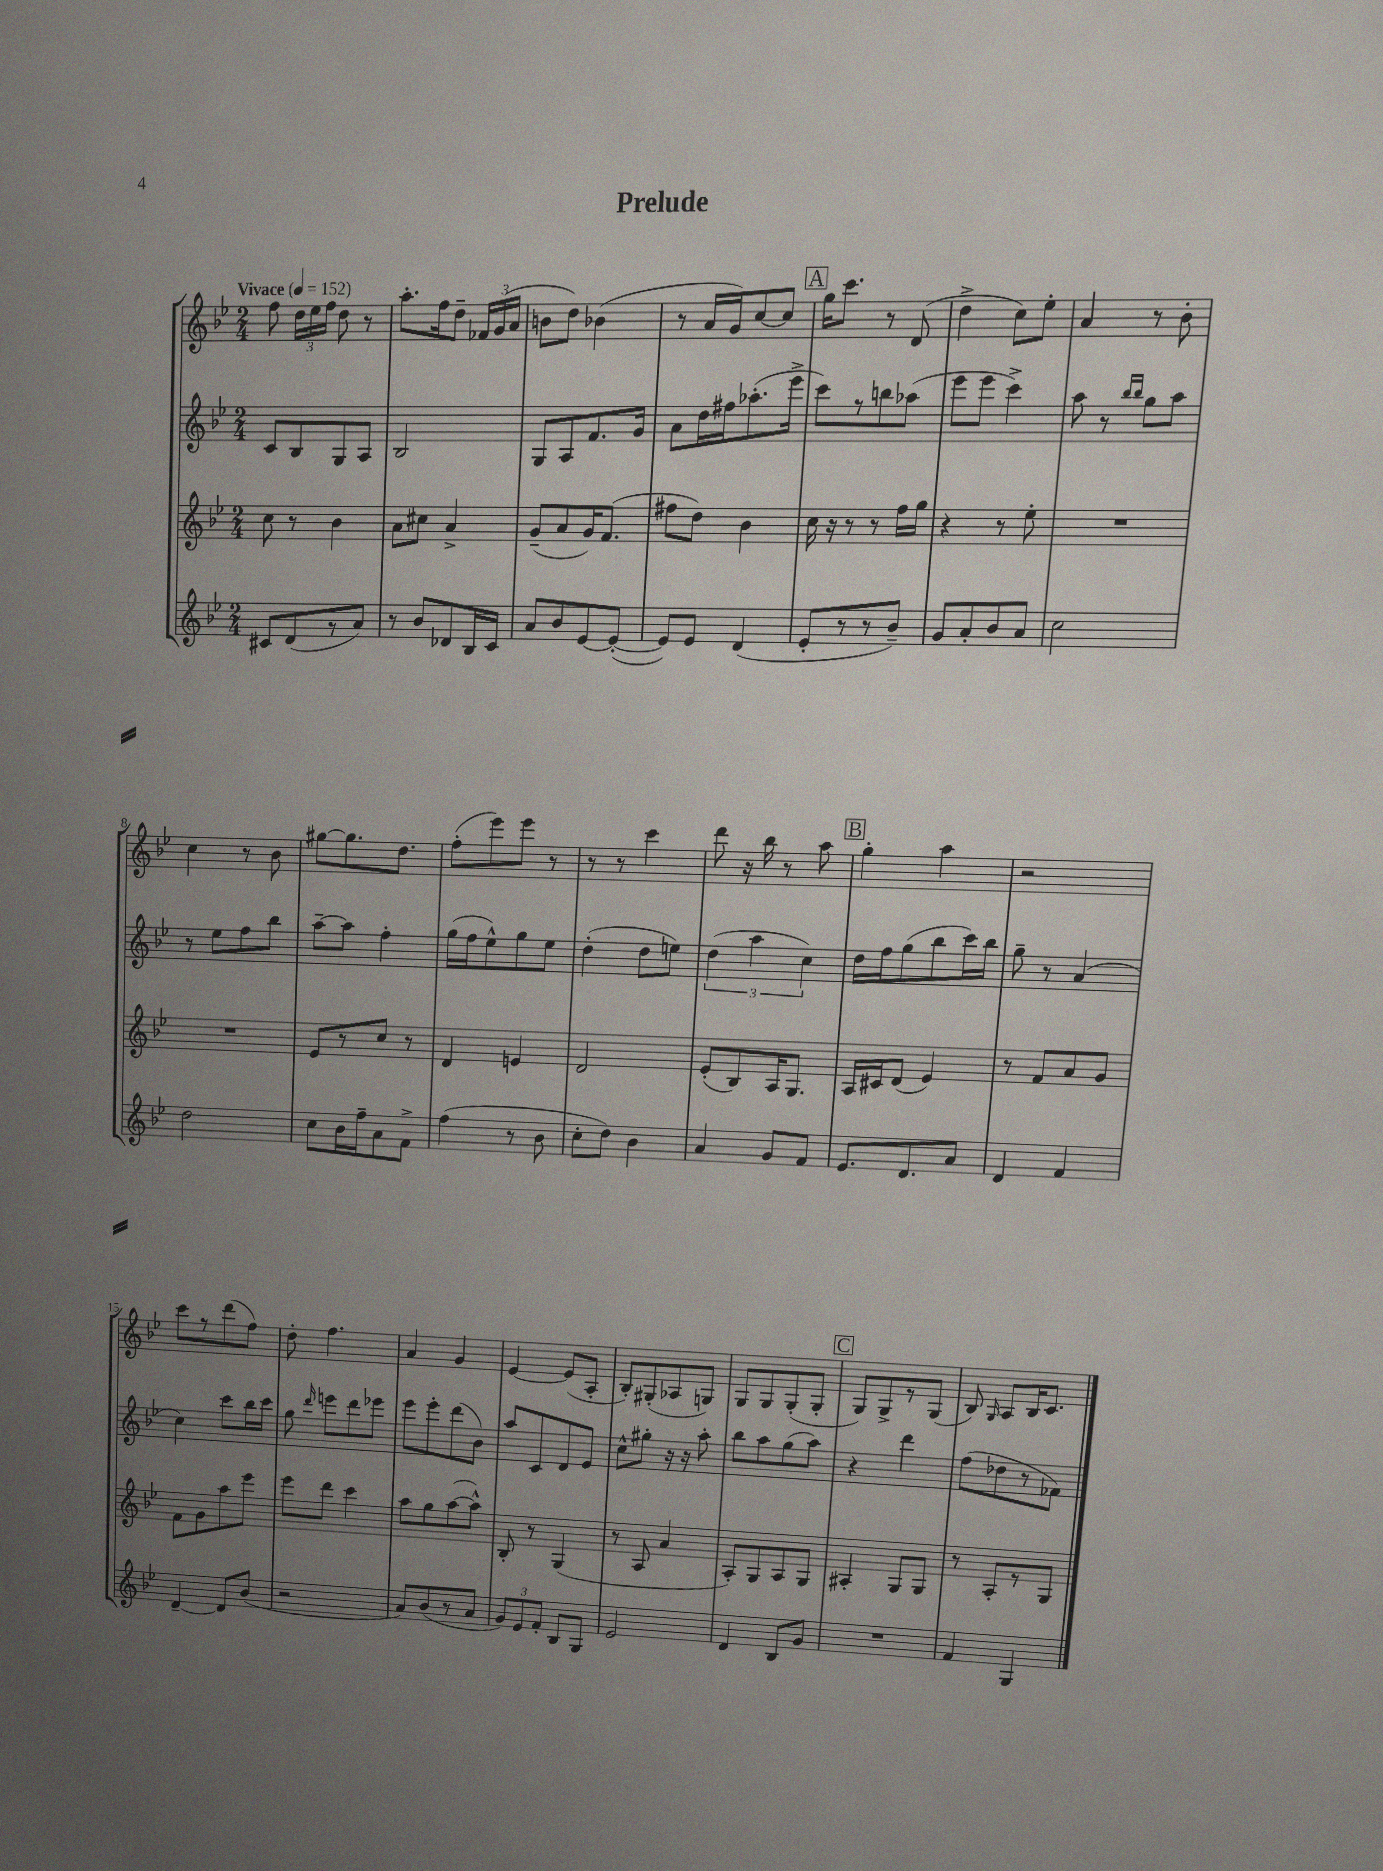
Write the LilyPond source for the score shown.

\header { title = "Prelude" }
<<
\new StaffGroup <<
\new Staff = "s0" {
    \clef treble \key bes \major \numericTimeSignature \time 2/4 \tempo "Vivace" 4 = 152
    \autoBeamOff f''8 \tuplet 3/2 { d''16[ ees''16 f''16] } d''8 r8 |
    a''8.[-. f''16 d''8]-- \tuplet 3/2 { fes'16[ g'16( a'16] } |
    b'8[ d''8]) bes'4( |
    r8 a'16[ g'16) c''8~ c''8] |
    \mark \markup { \box "A" } g''16[ c'''8.] r8 d'8( |
    d''4-> c''8[) ees''8]-. |
    a'4 r8 bes'8-. |
    c''4 r8 bes'8 |
    gis''8[~ gis''8. d''8.] |
    f''8[-.( ees'''8) ees'''8] r8 |
    r8 r8 c'''4 |
    d'''8 r16 bes''16 r8 a''8 |
    \mark \markup { \box "B" } g''4-. a''4 |
    r2 |
    c'''8[ r8 d'''8( f''8]) |
    d''8-. f''4. |
    a'4 g'4 |
    ees'4~ ees'8[( a8]-. |
    bes8[-.) gis8-.( aes8 g8]) |
    g8[ g8 g8-.( g8]-. |
    \mark \markup { \box "C" } g8[) g8-> r8 g8]( |
    bes8) \grace { g16 } a8[ bes16 c'8.] \bar "|." |
}
\new Staff = "s1" {
    \clef treble \key bes \major \numericTimeSignature \time 2/4
    \autoBeamOff c'8[ bes8 g8 a8] |
    bes2 |
    g8[ a8 f'8. g'16] |
    a'8[ d''16 fis''16 aes''8.-.( ees'''16]-> |
    \mark \markup { \box "A" } c'''8[) r8 b''8 aes''8]( |
    ees'''8[ ees'''8] c'''4->) |
    a''8 r8 \grace { bes''16[ bes''16] } g''8[ a''8] |
    r8 ees''8[ f''8 bes''8] |
    a''8[~-- a''8] f''4-. |
    g''16[( f''16 ees''8-^) g''8 ees''8] |
    d''4-.( d''8[ e''8]) |
    \tuplet 3/2 { d''4( a''4 c''4) } |
    \mark \markup { \box "B" } d''16[ f''16 g''8( bes''8 c'''16) bes''16] |
    g''8-- r8 a'4( |
    c''4) c'''8[ bes''16 c'''16] |
    g''8 \grace { d'''16 } e'''8[ d'''8 ees'''8] |
    ees'''8[ ees'''8-. d'''8( bes'8]) |
    a''8[ c'8 d'8 ees'8] |
    c''8[-^ gis''8]-. r16 r16 a''8-. |
    bes''8[ a''8 g''8( a''8]) |
    \mark \markup { \box "C" } r4 d'''4 |
    f''8[( des''8 r8 fes'8]) \bar "|." |
}
\new Staff = "s2" {
    \clef treble \key bes \major \numericTimeSignature \time 2/4
    \autoBeamOff c''8 r8 bes'4 |
    a'8[ cis''8] a'4-> |
    g'8[--( a'8 g'16) f'8.]( |
    fis''8[ d''8]) bes'4 |
    \mark \markup { \box "A" } c''16 r16 r8 r8 f''16[ g''16] |
    r4 r8 ees''8-. |
    R2 |
    R2 |
    ees'8[ r8 c''8] r8 |
    d'4 e'4 |
    d'2 |
    ees'8[-.( bes8) a16 g8.] |
    \mark \markup { \box "B" } a16[ cis'16 d'8]( ees'4) |
    r8 f'8[ a'8 g'8] |
    f'8[ g'8 a''8 ees'''8] |
    ees'''8[ d'''8] c'''4 |
    a''8[ g''8 a''8~( a''8]-^) |
    bes8-. r8 g4( |
    r8 a8 a'4 |
    a8[-.) g8 a8 g8] |
    \mark \markup { \box "C" } ais4-. g8[ g8] |
    r8 a8[-. r8 g8] \bar "|." |
}
\new Staff = "s3" {
    \clef treble \key bes \major \numericTimeSignature \time 2/4
    \autoBeamOff cis'8[ d'8( r8 a'8]) |
    r8 bes'8[ des'8 bes16 c'16] |
    a'8[ bes'8 ees'8~ ees'8]~-.( |
    ees'8[) ees'8] d'4( |
    \mark \markup { \box "A" } ees'8[-. r8 r8 bes'8]--) |
    g'8[ a'8-. bes'8 a'8] |
    c''2 |
    d''2 |
    c''8[ bes'16 f''16-- a'8 f'8]-> |
    f''4( r8 bes'8 |
    c''8[-. d''8]) bes'4 |
    a'4 g'8[ f'8] |
    \mark \markup { \box "B" } ees'8.[ d'8. a'8] |
    d'4 f'4 |
    d'4~-- d'8[ bes'8]( |
    r2 |
    a'8[) bes'8( r8 a'8] |
    \tuplet 3/2 { g'8[) ees'8 f'8]-. } bes8[ g8] |
    ees'2 |
    d'4 bes8[ g'8] |
    \mark \markup { \box "C" } R2 |
    f'4 g4 \bar "|." |
}
>>
>>
